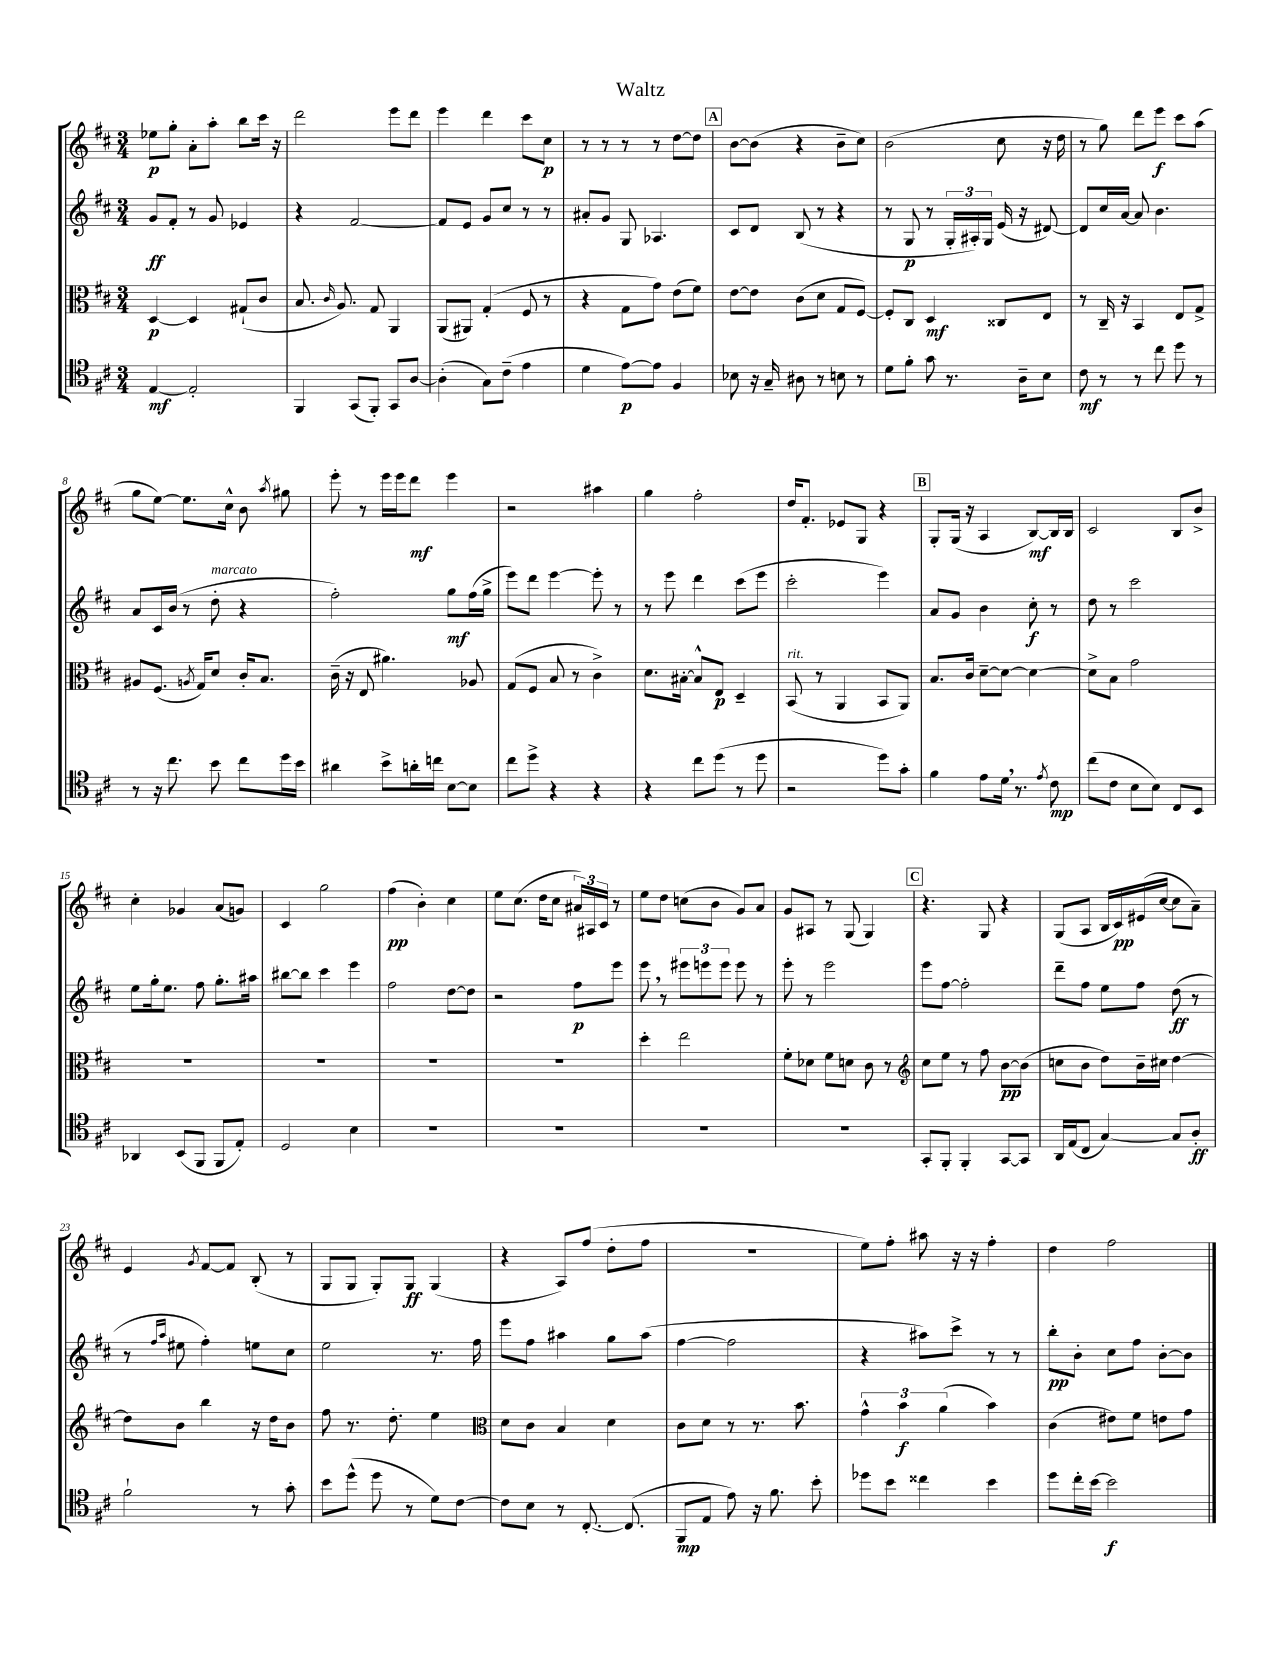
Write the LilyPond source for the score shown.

\header { title = "Waltz" }
<<
\new StaffGroup <<
\new Staff = "s0" {
    \clef treble \key d \major \numericTimeSignature \time 3/4
    \autoBeamOff ees''8[\p g''8]-. a'8[-. a''8]-. b''8[ cis'''16] r16 |
    d'''2 e'''8[ d'''8] |
    e'''4 d'''4 cis'''8[ cis''8]\p |
    r8 r8 r8 r8 d''8[~ d''8] |
    \mark \markup { \box "A" } b'8[~ b'8]( r4 b'8[-- cis''8]) |
    b'2( cis''8 r16 d''16 |
    r8 g''8) d'''8[ e'''8]\f cis'''8[ a''8]( |
    g''8[ e''8]~) e''8.[ cis''16]-^ b'8 \acciaccatura { a''8 } gis''8 |
    e'''8-. r8 e'''16[ e'''16 d'''8]\mf e'''4 |
    r2 ais''4 |
    g''4 fis''2-. |
    d''16[ fis'8.]-. ees'8[ g8] r4 |
    \mark \markup { \box "B" } g8[-. g16]( r16 a4 b8[~\mf) b16 b16] |
    cis'2 b8[ b'8]-> |
    cis''4-. ges'4 a'8[( g'8]) |
    cis'4 g''2 |
    fis''4\pp( b'4-.) cis''4 |
    e''8[ cis''8.]( d''16[ cis''8] \tuplet 3/2 { ais'16[) ais16 cis'16] } r8 |
    e''8[ d''8] c''8[( b'8] g'8[) a'8] |
    g'8[ ais8] r8 g8( g4) |
    \mark \markup { \box "C" } r4. g8 r4 |
    g8[( a8] b16[ cis'16\pp) eis'16( cis''16]~ cis''8[ a'8]--) |
    e'4 \acciaccatura { g'8 } fis'8[~ fis'8] b8-.( r8 |
    g8[ g8] g8[-.) g8]\ff g4( |
    r4 a8[) fis''8]( d''8[-. fis''8] |
    R2. |
    e''8[) fis''8]-. ais''8 r16 r16 fis''4-. |
    d''4 fis''2 \bar "|." |
}
\new Staff = "s1" {
    \clef treble \key d \major \numericTimeSignature \time 3/4
    \autoBeamOff g'8[\ff fis'8]-. r8 g'8 ees'4 |
    r4 fis'2~ |
    fis'8[ e'8] g'8[ cis''8] r8 r8 |
    ais'8[-. g'8] g8 aes4. |
    \mark \markup { \box "A" } cis'8[ d'8] b8( r8 r4 |
    r8 g8\p r8 \tuplet 3/2 { g16[-. ais16-.) g16] } e'16( r16 dis'8~) |
    dis'8[ cis''16 a'16]~ a'8 b'4. |
    a'8[ cis'16 b'16]( r8 d''8-.^\markup { \italic "marcato" } r4 |
    fis''2-.) g''8[\mf fis''16( g''16]-> |
    e'''8[) d'''8] e'''4~ e'''8-. r8 |
    r8 e'''8 d'''4 cis'''8[( e'''8] |
    cis'''2-. e'''4) |
    \mark \markup { \box "B" } a'8[ g'8] b'4 cis''8-.\f r8 |
    d''8 r8 cis'''2 |
    e''8[ g''16-. e''8.] fis''8 g''8.[-. ais''16] |
    bis''8[~ bis''8] cis'''4 e'''4 |
    fis''2 d''8[~ d''8] |
    r2 fis''8[\p e'''8] |
    e'''8 \breathe r8 \tuplet 3/2 { eis'''8[ e'''8 e'''8] } e'''8 r8 |
    e'''8-. r8 e'''2 |
    \mark \markup { \box "C" } e'''8[ fis''8]~ fis''2-. |
    d'''8[-- fis''8] e''8[ fis''8] d''8\ff( r8 |
    r8 \grace { fis''16[ a''16] } eis''8 fis''4-.) e''8[ cis''8] |
    e''2 r8. fis''16 |
    e'''8[ fis''8] ais''4 g''8[ ais''8]( |
    fis''4~ fis''2 |
    r4 ais''8[) cis'''8]-> r8 r8 |
    b''8[-.\pp b'8]-. cis''8[ fis''8] b'8[~-. b'8] \bar "|." |
}
\new Staff = "s2" {
    \clef alto \key d \major \numericTimeSignature \time 3/4
    \autoBeamOff d4~\p d4 gis8[-!( cis'8] |
    b8. \grace { cis'16 } a8.) g8 a,4 |
    a,8[( ais,8]) g4-.( fis8 r8 |
    r4 g8[ g'8]) e'8[( fis'8]) |
    \mark \markup { \box "A" } e'8[~ e'8] cis'8[( d'8] g8[ fis8]~) |
    fis8[-. cis8] d4\mf cisis8[ e8] |
    r8 cis16-- r16 b,4 e8[ g8]-> |
    ais8[ fis8.]( \acciaccatura { a8 } g16[) d'8] cis'16[-. b8.] |
    cis'16--( r16 e8 ais'4.) aes8 |
    g8[( fis8] b8 r8 cis'4->) |
    d'8.[ bis16]~-. bis8[-^ e8]\p d4-- |
    b,8^\markup { \italic "rit." }( r8 a,4 b,8[ a,8]) |
    \mark \markup { \box "B" } b8.[ cis'16] d'8[~-- d'8]~ d'4~ |
    d'8[-> b8] g'2 |
    R2. |
    R2. |
    R2. |
    R2. |
    d''4-. e''2 |
    fis'8[-. des'8] fis'8[ d'8] cis'8 r8 |
    \mark \markup { \box "C" } \clef treble cis''8[ e''8] r8 fis''8 b'8[~\pp b'8]( |
    c''8[ b'8] d''8[) b'16-- cis''16] d''4~ |
    d''8[ b'8] b''4 r16 d''16[ b'8] |
    fis''8 r8. d''8.-. e''4 |
    \clef alto d'8[ cis'8] b4 d'4 |
    cis'8[ d'8] r8 r8. b'8. |
    \tuplet 3/2 { g'4-^ b'4\f a'4( } b'4) |
    cis'4( eis'8[) fis'8] e'8[ g'8] \bar "|." |
}
\new Staff = "s3" {
    \clef tenor \key d \major \numericTimeSignature \time 3/4
    \autoBeamOff e4~\mf e2-. |
    fis,4 g,8[( fis,8]-.) g,8[ a8]~ |
    a4-.( g8[) cis'8]--( e'4 |
    d'4 e'8[~\p) e'8] fis4 |
    \mark \markup { \box "A" } bes8 r16 g16-- ais8 r8 b8 r8 |
    d'8[ fis'8]-. g'8 r8. a16[-- b8] |
    cis'8\mf r8 r8 cis''8 d''8 r8 |
    r8 r16 cis''8. b'8 cis''8[ d''16 b'16] |
    ais'4 b'8[-> a'16-. c''16] b8[~ b8] |
    cis''8[ d''8]-> r4 r4 |
    r4 cis''8[ d''8]( r8 d''8 |
    r2 d''8[) g'8]-. |
    \mark \markup { \box "B" } fis'4 e'8[ d'16] \breathe r8. \acciaccatura { e'8 } cis'8\mp |
    cis''8[( cis'8] b8[ b8]) cis8[ b,8] |
    aes,4 b,8[( fis,8] fis,8[ e8]-.) |
    d2 b4 |
    R2. |
    R2. |
    R2. |
    R2. |
    \mark \markup { \box "C" } g,8[-. fis,8]-. fis,4-. g,8[~ g,8] |
    a,16[ e16( cis8] g4~) g8[ a8]-.\ff |
    fis'2-! r8 g'8-. |
    b'8[ d''8]-^( d''8 r8 d'8[) cis'8]~ |
    cis'8[ b8] r8 cis8.~-. cis8.( |
    fis,8[\mp e8] e'8) r16 fis'8. b'8-. |
    des''8[ b'8] cisis''4 b'4 |
    d''8[ cis''16-. b'16]~ b'2\f \bar "|." |
}
>>
>>
